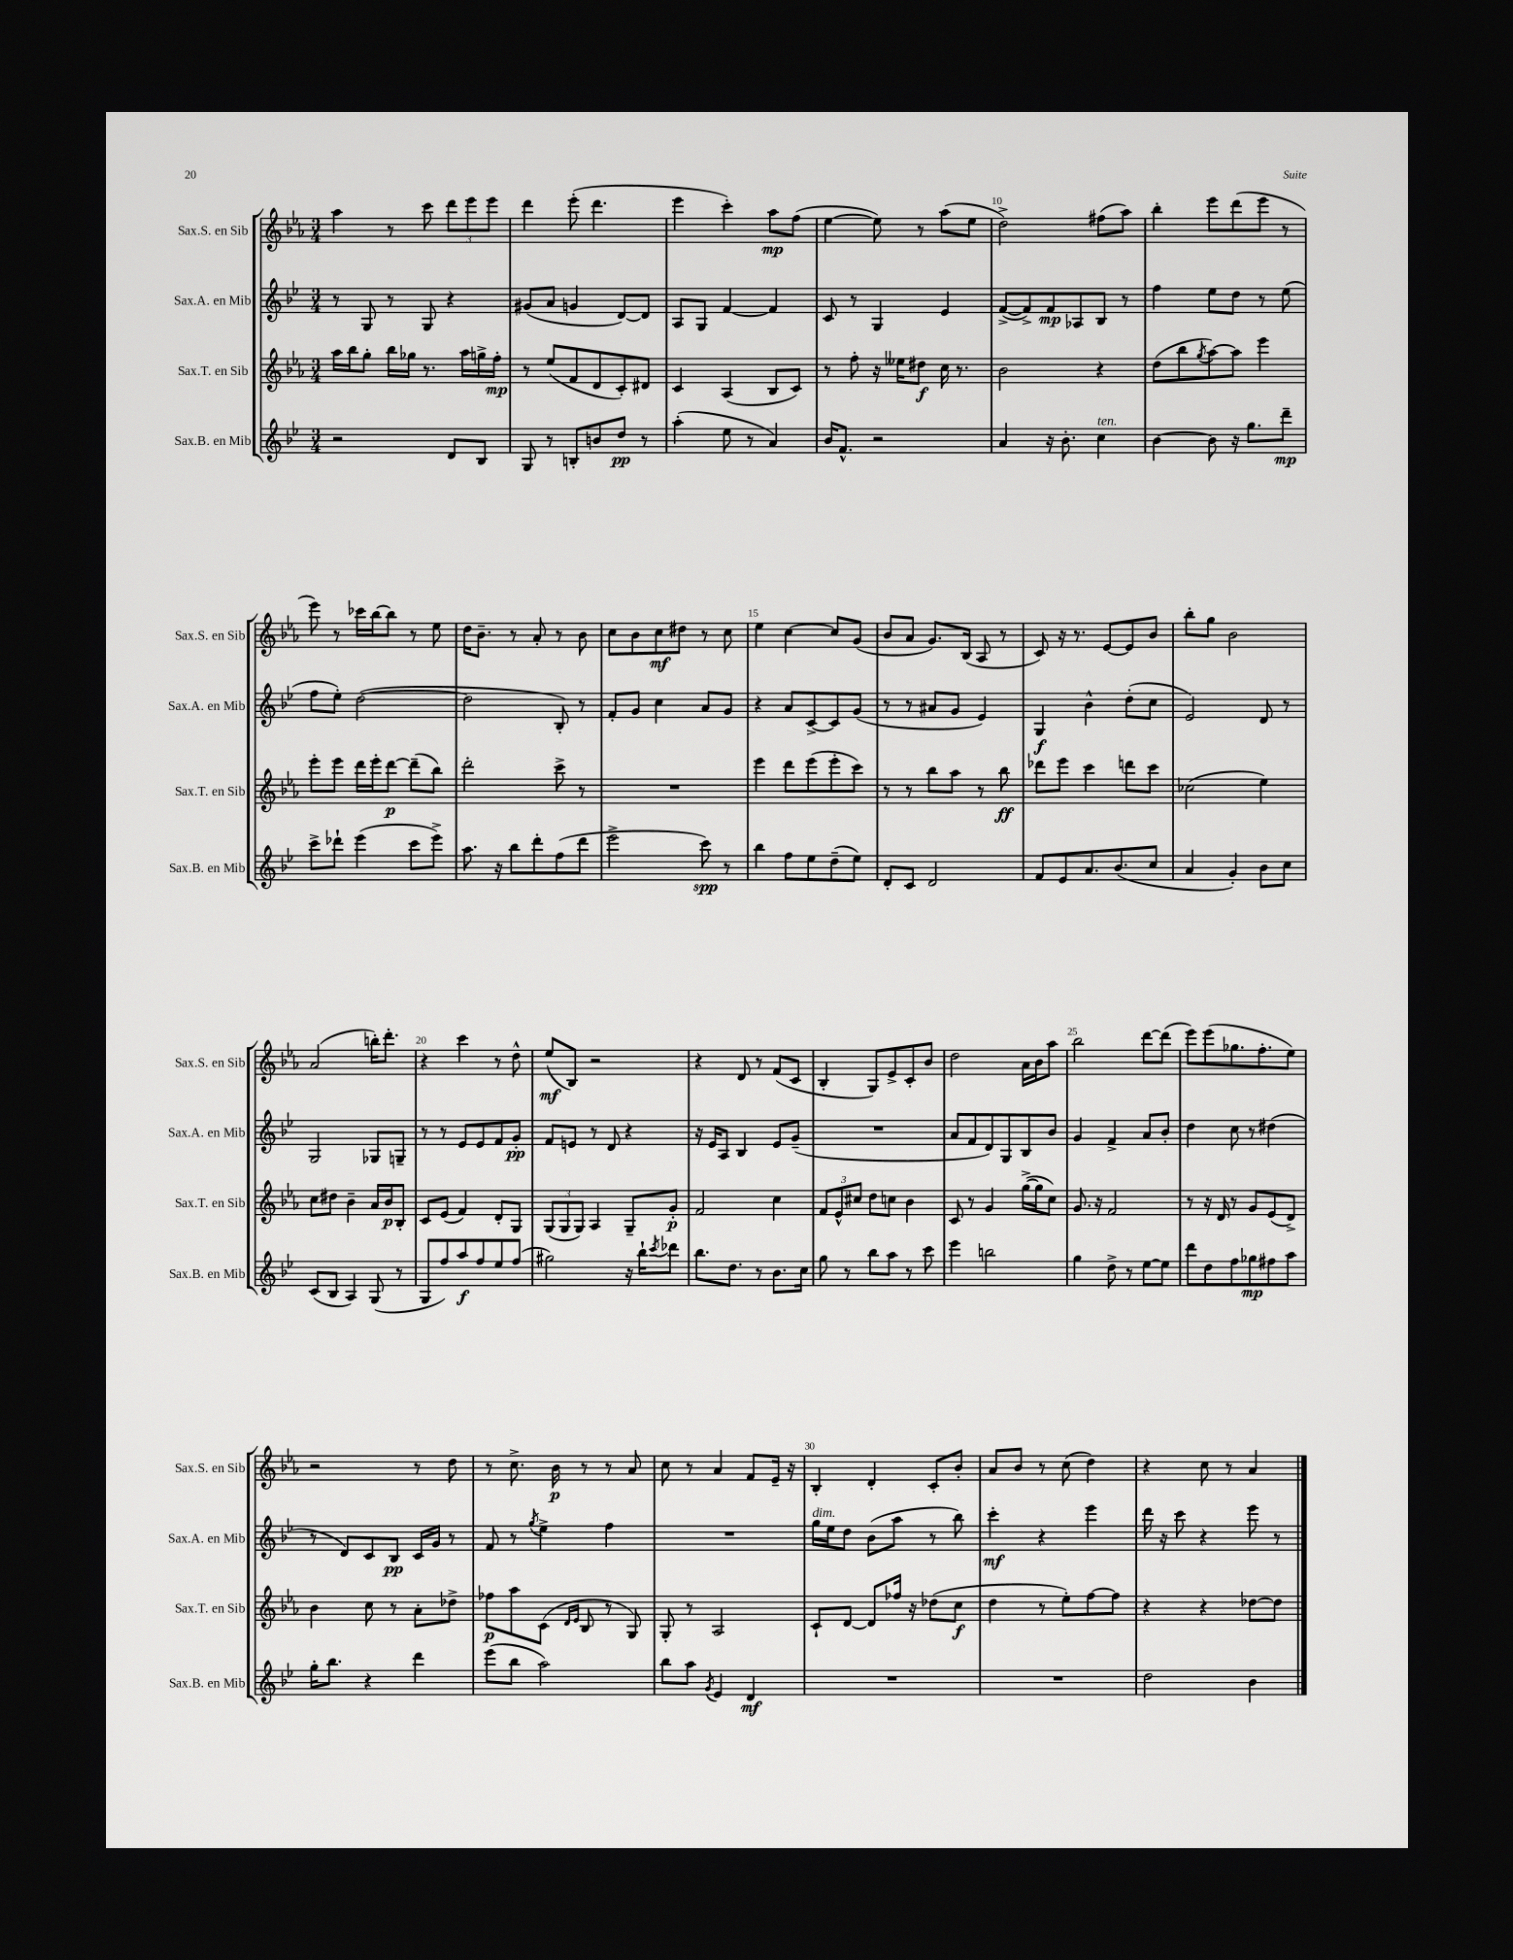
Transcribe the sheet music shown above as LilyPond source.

<<
\new StaffGroup <<
\new Staff = "s0" \with { instrumentName = "Sax.S. en Sib" shortInstrumentName = "Sax.S. en Sib" } {
    \clef treble \key ees \major \numericTimeSignature \time 3/4
    aes''4 r8 c'''8 \tuplet 3/2 { d'''8 ees'''8 ees'''8 } |
    d'''4 ees'''8-.( d'''4. |
    ees'''4 c'''4-.) aes''8\mp f''8( |
    ees''4~ ees''8) r8 aes''8( ees''8 |
    d''2->) fis''8( aes''8) |
    bes''4-. ees'''8 d'''8( ees'''8 r8 |
    ees'''8) r8 ces'''16 bes''16~ bes''8 r8 ees''8 |
    d''16 bes'8.-- r8 aes'8-. r8 bes'8 |
    c''8 bes'8 c''8\mf dis''8 r8 c''8 |
    ees''4 c''4~ c''8 g'8( |
    bes'8 aes'8 g'8.) bes16( aes8 r8 |
    c'8) r16 r8. ees'8~ ees'8 bes'8 |
    bes''8-. g''8 bes'2 |
    aes'2( b''16-.) d'''8.-. |
    r4 c'''4 r8 d''8-^ |
    ees''8\mf( bes8) r2 |
    r4 d'8 r8 f'8( c'8 |
    bes4-. g8) ees'8-> c'8-. bes'8 |
    d''2 aes'16 bes'16 aes''8 |
    bes''2 d'''8~ d'''8( |
    ees'''8) ees'''8( ges''8. f''8.-. ees''8) |
    r2 r8 d''8 |
    r8 c''8.-> bes'16\p r8 r8 aes'8 |
    c''8 r8 aes'4 f'8 ees'16-- r16 |
    bes4-. d'4-. c'8-. bes'8-. |
    aes'8 bes'8 r8 c''8( d''4) |
    r4 c''8 r8 aes'4 \bar "|." |
}
\new Staff = "s1" \with { instrumentName = "Sax.A. en Mib" shortInstrumentName = "Sax.A. en Mib" } {
    \clef treble \key bes \major \numericTimeSignature \time 3/4
    r8 g8 r8 g8 r4 |
    gis'8( a'8 g'4 d'8~) d'8 |
    a8 g8 f'4~ f'4 |
    c'8 r8 g4 ees'4 |
    f'8~->( f'8->) f'8\mp aes8 bes8 r8 |
    f''4 ees''8 d''8 r8 ees''8( |
    f''8 ees''8-.) d''2~( |
    d''2 bes8-.) r8 |
    f'8-. g'8 c''4 a'8 g'8 |
    r4 a'8 c'8~-> c'8 g'8( |
    r8 r8 ais'8 g'8 ees'4) |
    g4\f bes'4-^ d''8-.( c''8 |
    ees'2) d'8 r8 |
    g2 ges8 g8-- |
    r8 r8 ees'8 ees'8 f'8 g'8-.\pp |
    f'8 e'8 r8 d'8 r4 |
    r16 ees'16 a8 bes4 ees'8 g'8--( |
    R2. |
    a'8 f'8 d'8) g8 bes8 bes'8 |
    g'4 f'4-> a'8 bes'8-. |
    d''4 c''8 r8 dis''4( |
    r8 d'8) c'8 bes8\pp c'16 g'16 r8 |
    f'8 r8 \acciaccatura { g''8 } ees''4-> f''4 |
    R2. |
    g''16^\markup { \italic "dim." } ees''16 d''8 bes'8( a''8 r8 bes''8) |
    c'''4-.\mf r4 ees'''4 |
    d'''16 r16 c'''8 r4 ees'''8 r8 \bar "|." |
}
\new Staff = "s2" \with { instrumentName = "Sax.T. en Sib" shortInstrumentName = "Sax.T. en Sib" } {
    \clef treble \key ees \major \numericTimeSignature \time 3/4
    aes''16 bes''16 g''8-. bes''16 ges''16 r8. aes''16 g''16-> f''16-.\mp |
    r8 ees''8( f'8 d'8 c'8-.) dis'8 |
    c'4 aes4( bes8 c'8) |
    r8 f''8-. r16 eeses''16 dis''8\f c''16 r8. |
    bes'2 r4 |
    d''8( bes''8 \acciaccatura { g''8 } aes''8~) aes''8 ees'''4 |
    ees'''8-. ees'''8 d'''16 ees'''16-. d'''8~\p d'''8--( bes''8) |
    d'''2-. c'''8-> r8 |
    R2. |
    ees'''4 d'''8 ees'''8( ees'''8-. c'''8) |
    r8 r8 bes''8 aes''8 r8 bes''8\ff |
    des'''8 ees'''8 c'''4 d'''8 c'''8 |
    ces''2( ees''4) |
    c''8 dis''8 bes'4-- aes'16 bes'16\p bes8-. |
    c'8 ees'8( f'4) d'8-. g8 |
    \tuplet 3/2 { g8( g8 g8) } aes4 g8-- g'8-.\p |
    f'2 c''4 |
    \tuplet 3/2 { f'8 ees'8-^ cis''8 } d''8 c''8 bes'4 |
    c'8 r8 g'4 g''16~->( g''16 c''8) |
    g'8. r16 f'2 |
    r8 r16 d'16 r8 g'8 ees'8( d'8->) |
    bes'4 c''8 r8 aes'8-. des''8-> |
    fes''8\p aes''8 c'8( \grace { d'16 ees'16 } bes8 r8 g8) |
    g8-. r8 aes2 |
    c'8-! d'8~ d'8 fes''16 r16 des''8( c''8\f |
    d''4 r8 ees''8-.) f''8~ f''8 |
    r4 r4 des''8~ des''8 \bar "|." |
}
\new Staff = "s3" \with { instrumentName = "Sax.B. en Mib" shortInstrumentName = "Sax.B. en Mib" } {
    \clef treble \key bes \major \numericTimeSignature \time 3/4
    r2 d'8 bes8 |
    g8 r8 b8-. b'8 d''8\pp r8 |
    a''4-.( ees''8 r8 a'4) |
    bes'16 f'8.-^ r2 |
    a'4 r16 bes'8.-. c''4^\markup { \italic "ten." } |
    bes'4~ bes'8 r16 g''8. d'''8--\mp |
    c'''8-> des'''8-! ees'''4( c'''8 ees'''8->) |
    a''8. r16 bes''8 d'''8-. f''8( d'''8 |
    ees'''2-> c'''8\spp) r8 |
    bes''4 f''8 ees''8 d''8--( ees''8) |
    d'8-. c'8 d'2 |
    f'8 ees'8 a'8. bes'8.( c''8 |
    a'4 g'4-.) bes'8 c''8 |
    c'8( bes8 a4) g8( r8 |
    g8 f''8) a''8\f f''8 ees''8 f''8( |
    gis''2) r16 bes''16-! \acciaccatura { c'''8 } des'''8 |
    bes''8. d''8. r8 bes'8. c''16 |
    g''8 r8 bes''8 a''8 r8 c'''8 |
    ees'''4 b''2 |
    g''4 d''8-> r8 ees''8~ ees''8 |
    d'''8 d''8 f''8 ges''8\mp fis''8 a''8 |
    g''16-. bes''8. r4 d'''4 |
    ees'''8( bes''8 a''2) |
    bes''8 a''8 \acciaccatura { g'8 } ees'4 d'4\mf |
    R2. |
    R2. |
    d''2 bes'4 \bar "|." |
}
>>
>>
\layout { \context { \Score currentBarNumber = #6 \override BarNumber.break-visibility = ##(#f #t #t) barNumberVisibility = #(every-nth-bar-number-visible 5) } }
